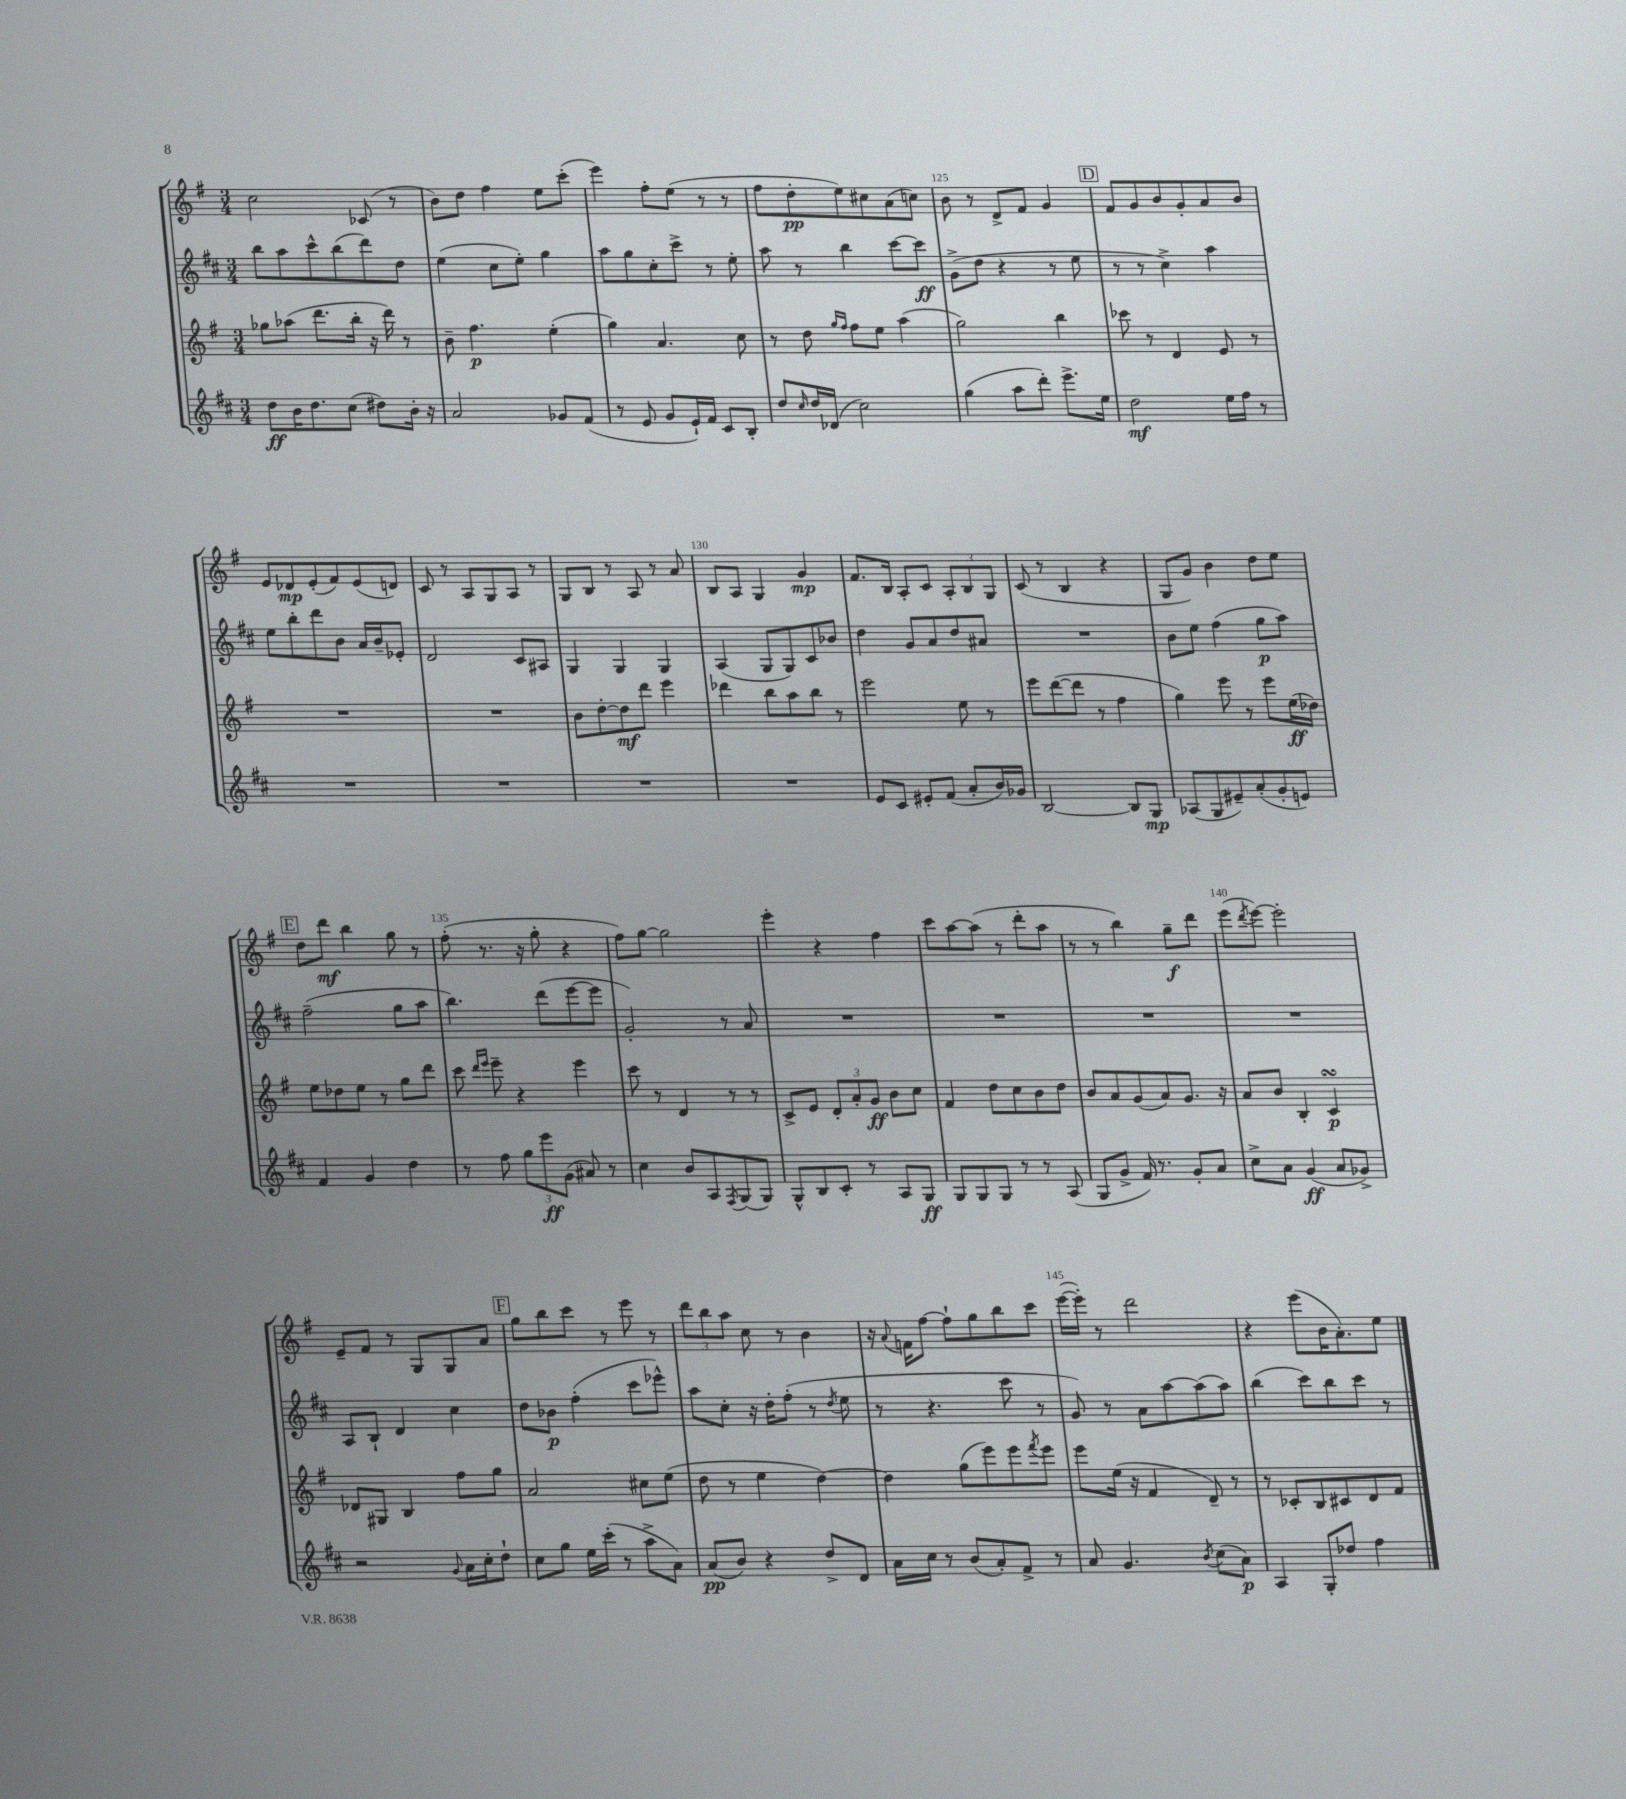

**kern	**dynam	**kern	**dynam	**kern	**dynam	**kern	**dynam
*part4	*part4	*part3	*part3	*part2	*part2	*part1	*part1
*staff4	*staff4	*staff3	*staff3	*staff2	*staff2	*staff1	*staff1
*clefG2	*	*clefG2	*	*clefG2	*	*clefG2	*
*k[f#c#]	*	*k[f#]	*	*k[f#c#]	*	*k[f#]	*
*M3/4	*	*M3/4	*	*M3/4	*	*M3/4	*
=121	=121	=121	=121	=121	=121	=121	=121
8dd\L	ff	8gg-X\L	.	8bb\L	.	2cc\	.
16b\K	.	(8aa-X\J	.	8aa\	.	.	.
8.dd\	.	.	.	.	.	.	.
.	.	8.ddd\L	.	8ccc#^^\	.	.	.
(8cc#\J	.	.	.	(8bb\	.	.	.
.	.	16bb'\Jk	.	.	.	.	.
8dd#X\L)	.	16r	.	8ddd\)	.	(8c-X/	.
.	.	16ddd\)	.	.	.	.	.
16b'\Jk	.	8r	.	8dd\J	.	8r	.
16r	.	.	.	.	.	.	.
=122	=122	=122	=122	=122	=122	=122	=122
2a/	.	8b~\	.	(4ee\	.	8b\L)	.
.	.	4.ff#\	p	.	.	8dd\J	.
.	.	.	.	8cc#\L	.	4ff#\	.
.	.	.	.	8ee'\J)	.	.	.
8g-X/L	.	(4ee'\	.	4gg\	.	8ee\L	.
(8f#/J	.	.	.	.	.	(8ccc'\J	.
=123	=123	=123	=123	=123	=123	=123	=123
8r	.	4gg\)	.	8aa\L	.	4eee\)	.
8e/	.	.	.	8gg\	.	.	.
8g/L	.	4.a/	.	8cc#'\	.	8ff#'\L	.
16e`/L)	.	.	.	8ccc#^\J	.	(8ee\J	.
16f#/JJ	.	.	.	.	.	.	.
8c#/L	.	.	.	8r	.	8r	.
8B'/J	.	8cc\	.	8ee'\	.	8r	.
=124	=124	=124	=124	=124	=124	=124	=124
8dd/L	.	8r	.	8aa\	.	8ff#\L	.
16qqcc#/	.	.	.	.	.	.	.
16dd/L	.	8dd\	.	8r	.	8dd'\	pp
(16d-X/JJ	.	.	.	.	.	.	.
.	.	16qqgg/LL	.	.	.	.	.
.	.	16qqff#/JJ	.	.	.	.	.
2cc#\)	.	8ff#\L	.	4bb\	.	8ee\)	.
.	.	8ee\J	.	.	.	8cc#X\	.
.	.	(4aa\	.	[8ccc#\L	.	(8a\	.
.	.	.	.	8ccc#\J]	ff	8ccn\J)	.
=125	=125	=125	=125	=125	=125	=125	=125
(4gg\	.	2gg\)	.	(8g^\L	.	8b\	.
.	.	.	.	8dd\J	.	8r	.
8aa\L	.	.	.	4r	.	8d^/L	.
8ddd'\J)	.	.	.	.	.	8f#/J	.
8.eee^\L	.	4bb\	.	8r	.	4g/	.
.	.	.	.	8ee\	.	.	.
16ee\Jk	.	.	.	.	.	.	.
!!LO:REH:place=s1:t=D
=126	=126	=126	=126	=126	=126	=126	=126
2dd\	mf	8ccc-X\	.	8r	.	8f#/L	.
.	.	8r	.	8r	.	8g/	.
.	.	4d/	.	4cc#^\)	.	8b/	.
.	.	.	.	.	.	8g'/	.
16ee\LL	.	8e/	.	4aa\	.	8a/	.
16ff#\JJ	.	.	.	.	.	.	.
8r	.	8r	.	.	.	8b/J	.
!!LO:LB:g=z
=127	=127	=127	=127	=127	=127	=127	=127
2.r	.	2.r	.	8ee\L	.	8e/L	.
.	.	.	.	8bb'\	.	8d-X/	mp
.	.	.	.	8ddd\	.	(8e'/	.
.	.	.	.	8b\J	.	8f#/)	.
.	.	.	.	16a/LL	.	(8e/	.
.	.	.	.	16b~/J	.	.	.
.	.	.	.	8e-X'/J	.	8dn/J)	.
=128	=128	=128	=128	=128	=128	=128	=128
2.r	.	2.r	.	2d/	.	8c/	.
.	.	.	.	.	.	8r	.
.	.	.	.	.	.	8A/L	.
.	.	.	.	.	.	8G/	.
.	.	.	.	8c#/L	.	8A/J	.
.	.	.	.	8A#X/J	.	8r	.
=129	=129	=129	=129	=129	=129	=129	=129
2.r	.	8b\L	.	4G/	.	8G/L	.
.	.	[8dd'\	.	.	.	8B/J	.
.	.	8dd\]	mf	4G/	.	8r	.
.	.	8ddd\J	.	.	.	8A/	.
.	.	4eee\	.	4G/	.	8r	.
.	.	.	.	.	.	8a/	.
=130	=130	=130	=130	=130	=130	=130	=130
2.r	.	4ddd-X\	.	(4A/	.	8B/L	.
.	.	.	.	.	.	8A/J	.
.	.	8bb\L	.	8G/L	.	4G/	.
.	.	8aa\	.	8G/)	.	.	.
.	.	8bb\J	.	8c#/	.	4g/	mp
.	.	8r	.	8b-X/J	.	.	.
=131	=131	=131	=131	=131	=131	=131	=131
8e/L	.	2eee\	.	4dd\	.	8.f#/L	.
8c#/J	.	.	.	.	.	.	.
.	.	.	.	.	.	16B/Jk	.
8e#X'/L	.	.	.	8g/L	.	8A'/L	.
(8f#/J	.	.	.	8a/	.	8c/J	.
8a'/L	.	8ee\	.	8dd/	.	12A'/L	.
.	.	.	.	.	.	12B/	.
16b/L)	.	8r	.	8a#X/J	.	.	.
.	.	.	.	.	.	12G/J	.
16g-X/JJ	.	.	.	.	.	.	.
=132	=132	=132	=132	=132	=132	=132	=132
[2B/	.	8eee\L	.	2.r	.	(8c/	.
.	.	([8ddd\	.	.	.	8r	.
.	.	8ddd\J]	.	.	.	4B/	.
.	.	8r	.	.	.	.	.
8B/L]	.	4ff#\	.	.	.	4r	.
8G/J	mp	.	.	.	.	.	.
=133	=133	=133	=133	=133	=133	=133	=133
(8A-X/L	.	4gg\)	.	8b\L	.	8G/L	.
8G/	.	.	.	8ee\J	.	8g/J)	.
8e#X~/)	.	8eee\	.	(4ff#\	.	4b\	.
(8a'/	.	8r	.	.	.	.	.
8g'/	.	8eee\L	.	8gg\L	p	8dd\L	.
8en/J)	.	(16ee\L	ff	8aa\J)	.	8ee\J	.
.	.	16dd-X\JJ)	.	.	.	.	.
!!LO:LB:g=z
!!LO:REH:place=s1:t=E
=134	=134	=134	=134	=134	=134	=134	=134
4f#/	.	8ee\L	.	(2ff#~\	.	8dd\L	.
.	.	8dd-X\	.	.	.	8ddd\J	mf
4g/	.	8ee\J	.	.	.	4bb\	.
.	.	8r	.	.	.	.	.
4dd\	.	8gg\L	.	8gg\L	.	8gg\	.
.	.	8ddd\J	.	8aa\J	.	8r	.
=135	=135	=135	=135	=135	=135	=135	=135
8r	.	8ccc\	.	4.bb\)	.	(8ff#'\	.
.	.	16qqddd/LL	.	.	.	.	.
.	.	16qqeee/JJ	.	.	.	.	.
8ff#\	.	8eee~\	.	.	.	8.r	.
12gg\L	.	4r	.	.	.	.	.
.	.	.	.	.	.	16r	.
12eee\	ff	.	.	.	.	.	.
.	.	.	.	(8ddd\L	.	8gg'\	.
(12g\J	.	.	.	.	.	.	.
8a#X/)	.	4eee\	.	[8eee\	.	4r	.
8r	.	.	.	8eee\J]	.	.	.
=136	=136	=136	=136	=136	=136	=136	=136
4cc#\	.	8ccc\	.	2g'/)	.	8ff#\L)	.
.	.	8r	.	.	.	[8gg\J	.
8b/L	.	4d/	.	.	.	2gg\]	.
8A/	.	.	.	.	.	.	.
8qF#/	.	.	.	.	.	.	.
(8G/	.	8r	.	8r	.	.	.
8G/J)	.	8r	.	8a/	.	.	.
=137	=137	=137	=137	=137	=137	=137	=137
8G^^/L	.	8c^/L	.	2.r	.	4eee'\	.
8B/	.	8e/J	.	.	.	.	.
8c#'/J	.	12d'/L	.	.	.	4r	.
.	.	12a'/	.	.	.	.	.
8r	.	.	.	.	.	.	.
.	.	12g/J	ff	.	.	.	.
8A/L	.	8b\L	.	.	.	4ff#\	.
8G/J	ff	8cc\J	.	.	.	.	.
=138	=138	=138	=138	=138	=138	=138	=138
8G/L	.	4f#/	.	2.r	.	8ccc\L	.
8G/	.	.	.	.	.	[8aa\	.
8G/J	.	8dd\L	.	.	.	(8aa\J]	.
8r	.	8cc\	.	.	.	8r	.
8r	.	8b\	.	.	.	8ddd'\L	.
(8A/	.	8dd\J	.	.	.	8aa\J	.
=139	=139	=139	=139	=139	=139	=139	=139
8G/L	.	8b/L	.	2.r	.	8r	.
8g^/J	.	8a/	.	.	.	8r	.
16f#/)	.	(8g/	.	.	.	4bb\)	.
8.r	.	.	.	.	.	.	.
.	.	8a/)	.	.	.	.	.
8g'/L	.	8.g/J	.	.	.	8gg~\L	f
8a/J	.	.	.	.	.	8ddd\J	.
.	.	16r	.	.	.	.	.
=140	=140	=140	=140	=140	=140	=140	=140
8cc#^\L	.	8a/L	.	2.r	.	(8eee\L	.
.	.	.	.	.	.	8qddd/	.
8a\J	.	8b/J	.	.	.	[8eee\J)	.
(4g/	ff	4B'/	.	.	.	2eee'\]	.
8a/L	.	4csSSs/	p	.	.	.	.
8g-X^/J)	.	.	.	.	.	.	.
!!LO:LB:g=z
=141	=141	=141	=141	=141	=141	=141	=141
2r	.	8d-X/L	.	8A/L	.	8e~/L	.
.	.	8G#X/J	.	8B`/J	.	8f#/J	.
.	.	4B/	.	4d/	.	8r	.
.	.	.	.	.	.	8G/L	.
8qqg/	.	.	.	.	.	.	.
16a\LL	.	8ff#\L	.	4cc#\	.	8G/	.
16cc#'\J	.	.	.	.	.	.	.
8dd`\J	.	8gg\J	.	.	.	8a/J	.
!!LO:REH:place=s1:t=F
=142	=142	=142	=142	=142	=142	=142	=142
8cc#\L	.	2a/	.	8dd\L	.	8gg\L	.
8gg\J	.	.	.	8b-X\J	p	8bb\	.
16ee\LL	.	.	.	(4ff#'\	.	8ccc\J	.
(16ccc#'\JJ	.	.	.	.	.	.	.
8r	.	.	.	.	.	8r	.
8aa^\L	.	8cc#X\L	.	8ccc#\L	.	8eee\	.
8a\J)	.	(8ee\J	.	8eee-X^^\J)	.	8r	.
=143	=143	=143	=143	=143	=143	=143	=143
(8a/L	pp	8dd\	.	8aa\L	.	12ddd\L	.
.	.	.	.	.	.	12bb\	.
8b/J)	.	8r	.	8cc#'\J	.	.	.
.	.	.	.	.	.	12aa\J	.
4r	.	4ee\	.	16r	.	8cc\	.
.	.	.	.	16dd'\KL	.	.	.
.	.	.	.	(8ff#'\J	.	8r	.
8dd^/L	.	[4dd\)	.	8r	.	4b\	.
.	.	.	.	8qdd/	.	.	.
8d/J	.	.	.	8ee\	.	.	.
=144	=144	=144	=144	=144	=144	=144	=144
16a\LL	.	4dd\]	.	8r	.	16r	.
.	.	.	.	.	.	8qqa/	.
16cc#\JJ	.	.	.	.	.	16fn\KL	.
8r	.	.	.	4.r	.	[8ff#\J	.
(8b/L	.	(8gg\L	.	.	.	8ff#`\L]	.
8a'/)	.	8eee\)	.	.	.	8gg\	.
8f#^/J	.	8eee\	.	8ccc#\	.	8bb\	.
.	.	8qfff#/	.	.	.	.	.
8r	.	8eee\J	.	8r	.	8ccc\J	.
=145	=145	=145	=145	=145	=145	=145	=145
8a/	.	8eee\L	.	8g/)	.	([16eee\LL	.
.	.	.	.	.	.	16eee'\JJ])	.
4.g/	.	(16ee\Jk	.	8r	.	8r	.
.	.	16r	.	.	.	.	.
.	.	4f#/	.	8a\L	.	2ddd\	.
.	.	.	.	[8aa\	.	.	.
8qb/	.	.	.	.	.	.	.
(8cc#\L	.	8d~/)	.	(8aa\]	.	.	.
8a\J)	p	8r	.	8aa\J)	.	.	.
=146	=146	=146	=146	=146	=146	=146	=146
4A/	.	8r	.	(4bb\	.	4r	.
.	.	8c-X'/L	.	.	.	.	.
8G'/L	.	8B/	.	8ccc#\L)	.	(8eee\L	.
8dd-X/J	.	8c#X/	.	8bb\	.	16b\K	.
.	.	.	.	.	.	8.a'\)	.
4ff#\	.	8d/	.	8ccc#\J	.	.	.
.	.	8f#/J	.	8r	.	8ee\J	.
==	==	==	==	==	==	==	==
*-	*-	*-	*-	*-	*-	*-	*-
